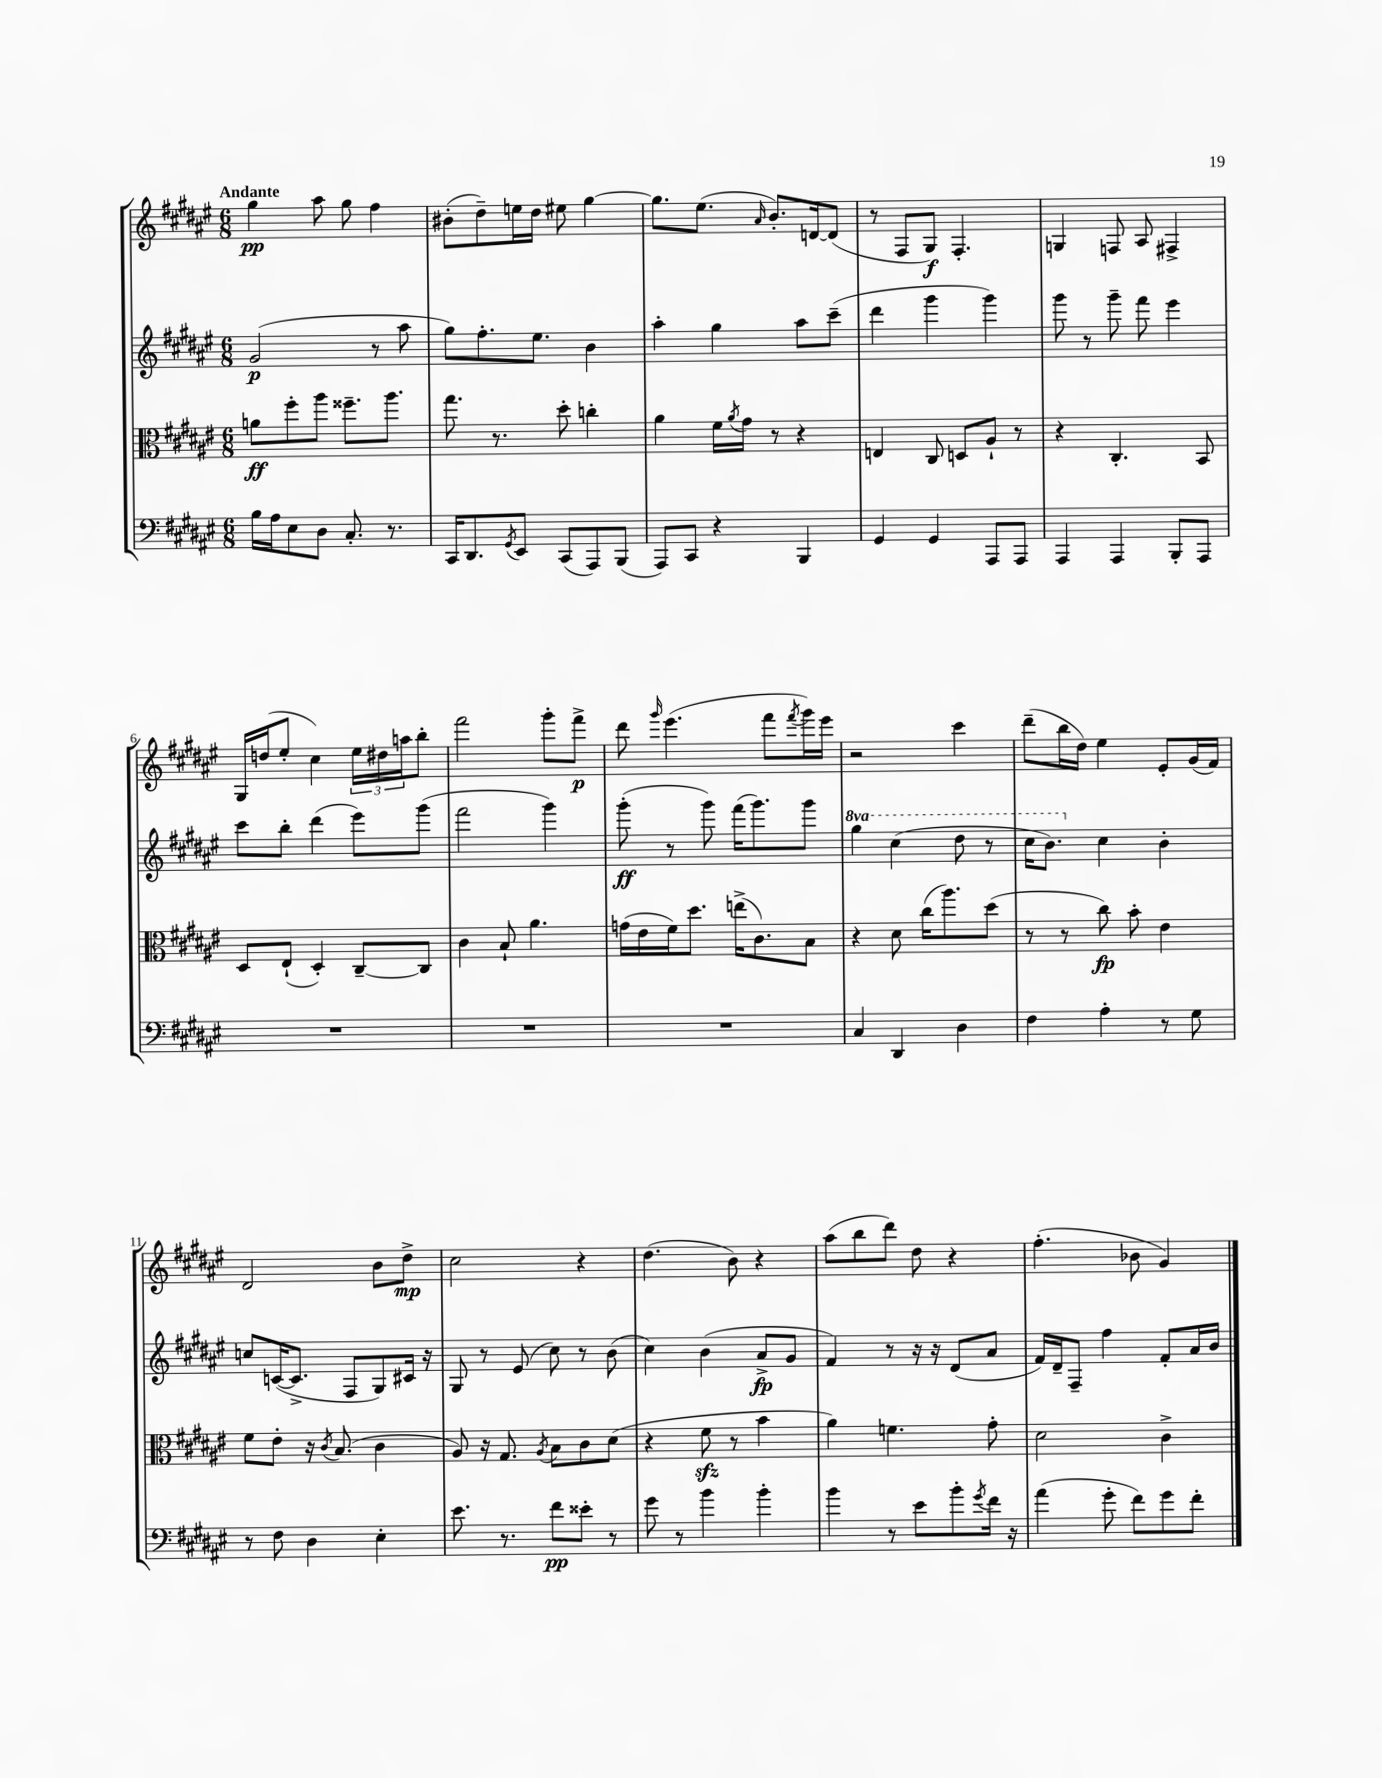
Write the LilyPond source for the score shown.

<<
\new StaffGroup <<
\new Staff = "s0" {
    \clef treble \key fis \major \numericTimeSignature \time 6/8 \tempo "Andante"
    gis''4\pp ais''8 gis''8 fis''4 |
    bis'8-.( dis''8--) e''16 dis''16 eis''8 gis''4~ |
    gis''8. eis''8.( \grace { ais'16 } b'8.-.) d'16~ d'8( |
    r8 fis8 gis8\f) fis4.-. |
    g4 f8 ais8 fis4-> |
    gis16 d''16( eis''8-. cis''4) \tuplet 3/2 { eis''16 dis''16 a''16 } b''8-. |
    fis'''2 gis'''8-. fis'''8->\p |
    dis'''8 \grace { gis'''16 } eis'''4.( fis'''8 \acciaccatura { fis'''8 } gis'''16) eis'''16 |
    r2 cis'''4 |
    dis'''8--( b''16 dis''16) eis''4 eis'8-. gis'16( fis'16) |
    dis'2 b'8 dis''8->\mp |
    cis''2 r4 |
    dis''4.( b'8) r4 |
    ais''8( b''8 dis'''8) dis''8 r4 |
    fis''4.-.( bes'8 gis'4) \bar "|." |
}
\new Staff = "s1" {
    \clef treble \key fis \major \numericTimeSignature \time 6/8 \set Staff.ottavationMarkups = #ottavation-simple-ordinals
    gis'2\p( r8 ais''8 |
    gis''8) fis''8.-. eis''8. b'4 |
    ais''4-. gis''4 ais''8 cis'''8--( |
    dis'''4 gis'''4 gis'''4) |
    gis'''8 r8 gis'''8-- fis'''8 eis'''4 |
    cis'''8 b''8-. dis'''4( eis'''8) gis'''8( |
    fis'''2 gis'''4) |
    gis'''8-.\ff( r8 gis'''8) fis'''16( gis'''8.) gis'''8 |
    \ottava #1 gis'''4 cis'''4( dis'''8 r8 |
    cis'''16 b''8.) \ottava #0 cis''4 b'4-. |
    c''8 c'16~( c'8.-> fis8 gis8) cis'16 r16 |
    gis8 r8 eis'8( cis''8) r8 b'8( |
    cis''4) b'4( ais'8->\fp gis'8 |
    fis'4) r8 r16 r16 dis'8( ais'8 |
    fis'16) dis'16-- fis8-- fis''4 fis'8-. ais'16 b'16 \bar "|." |
}
\new Staff = "s2" {
    \clef alto \key fis \major \numericTimeSignature \time 6/8
    a'8\ff fis''8-. ais''8 fisis''8.-- ais''8. |
    gis''8. r8. dis''8-. c''4-. |
    ais'4 fis'16 \acciaccatura { ais'8 } gis'16 r8 r4 |
    e4 cis8 d8 ais8-! r8 |
    r4 cis4.-. b,8 |
    dis8 eis8-!( dis4-.) cis8~-- cis8 |
    cis'4 b8-! ais'4. |
    g'16( eis'16 fis'16) dis''8. e''16->( cis'8.) b8 |
    r4 dis'8 cis''16( ais''8.) dis''8( |
    r8 r8 cis''8\fp) b'8-. eis'4 |
    fis'8 eis'8-. r16 \acciaccatura { cis'8 } b8.( cis'4 |
    ais8) r16 gis8. \acciaccatura { ais8 } b8 cis'8 dis'8( |
    r4 fis'8\sfz r8 b'4 |
    ais'4) f'4. gis'8-. |
    dis'2 cis'4-> \bar "|." |
}
\new Staff = "s3" {
    \clef bass \key fis \major \numericTimeSignature \time 6/8
    b16 ais16 eis8 dis8 cis8.-. r8. |
    cis,16 dis,8. \acciaccatura { gis,8 } eis,8 cis,8( ais,,8) b,,8( |
    ais,,8) cis,8 r4 b,,4 |
    gis,4 gis,4 ais,,8 ais,,8 |
    ais,,4 ais,,4 b,,8-. ais,,8 |
    R2. |
    R2. |
    R2. |
    cis4 dis,4 dis4 |
    fis4 ais4-. r8 gis8 |
    r8 fis8 dis4 eis4-. |
    eis'8. r8. fis'8\pp eisis'8-. r8 |
    gis'8 r8 b'4 b'4-. |
    b'4 r8 eis'8 b'8-. \acciaccatura { gis'8 } fis'16 r16 |
    ais'4( gis'8-. fis'8) gis'8 fis'8-. \bar "|." |
}
>>
>>
